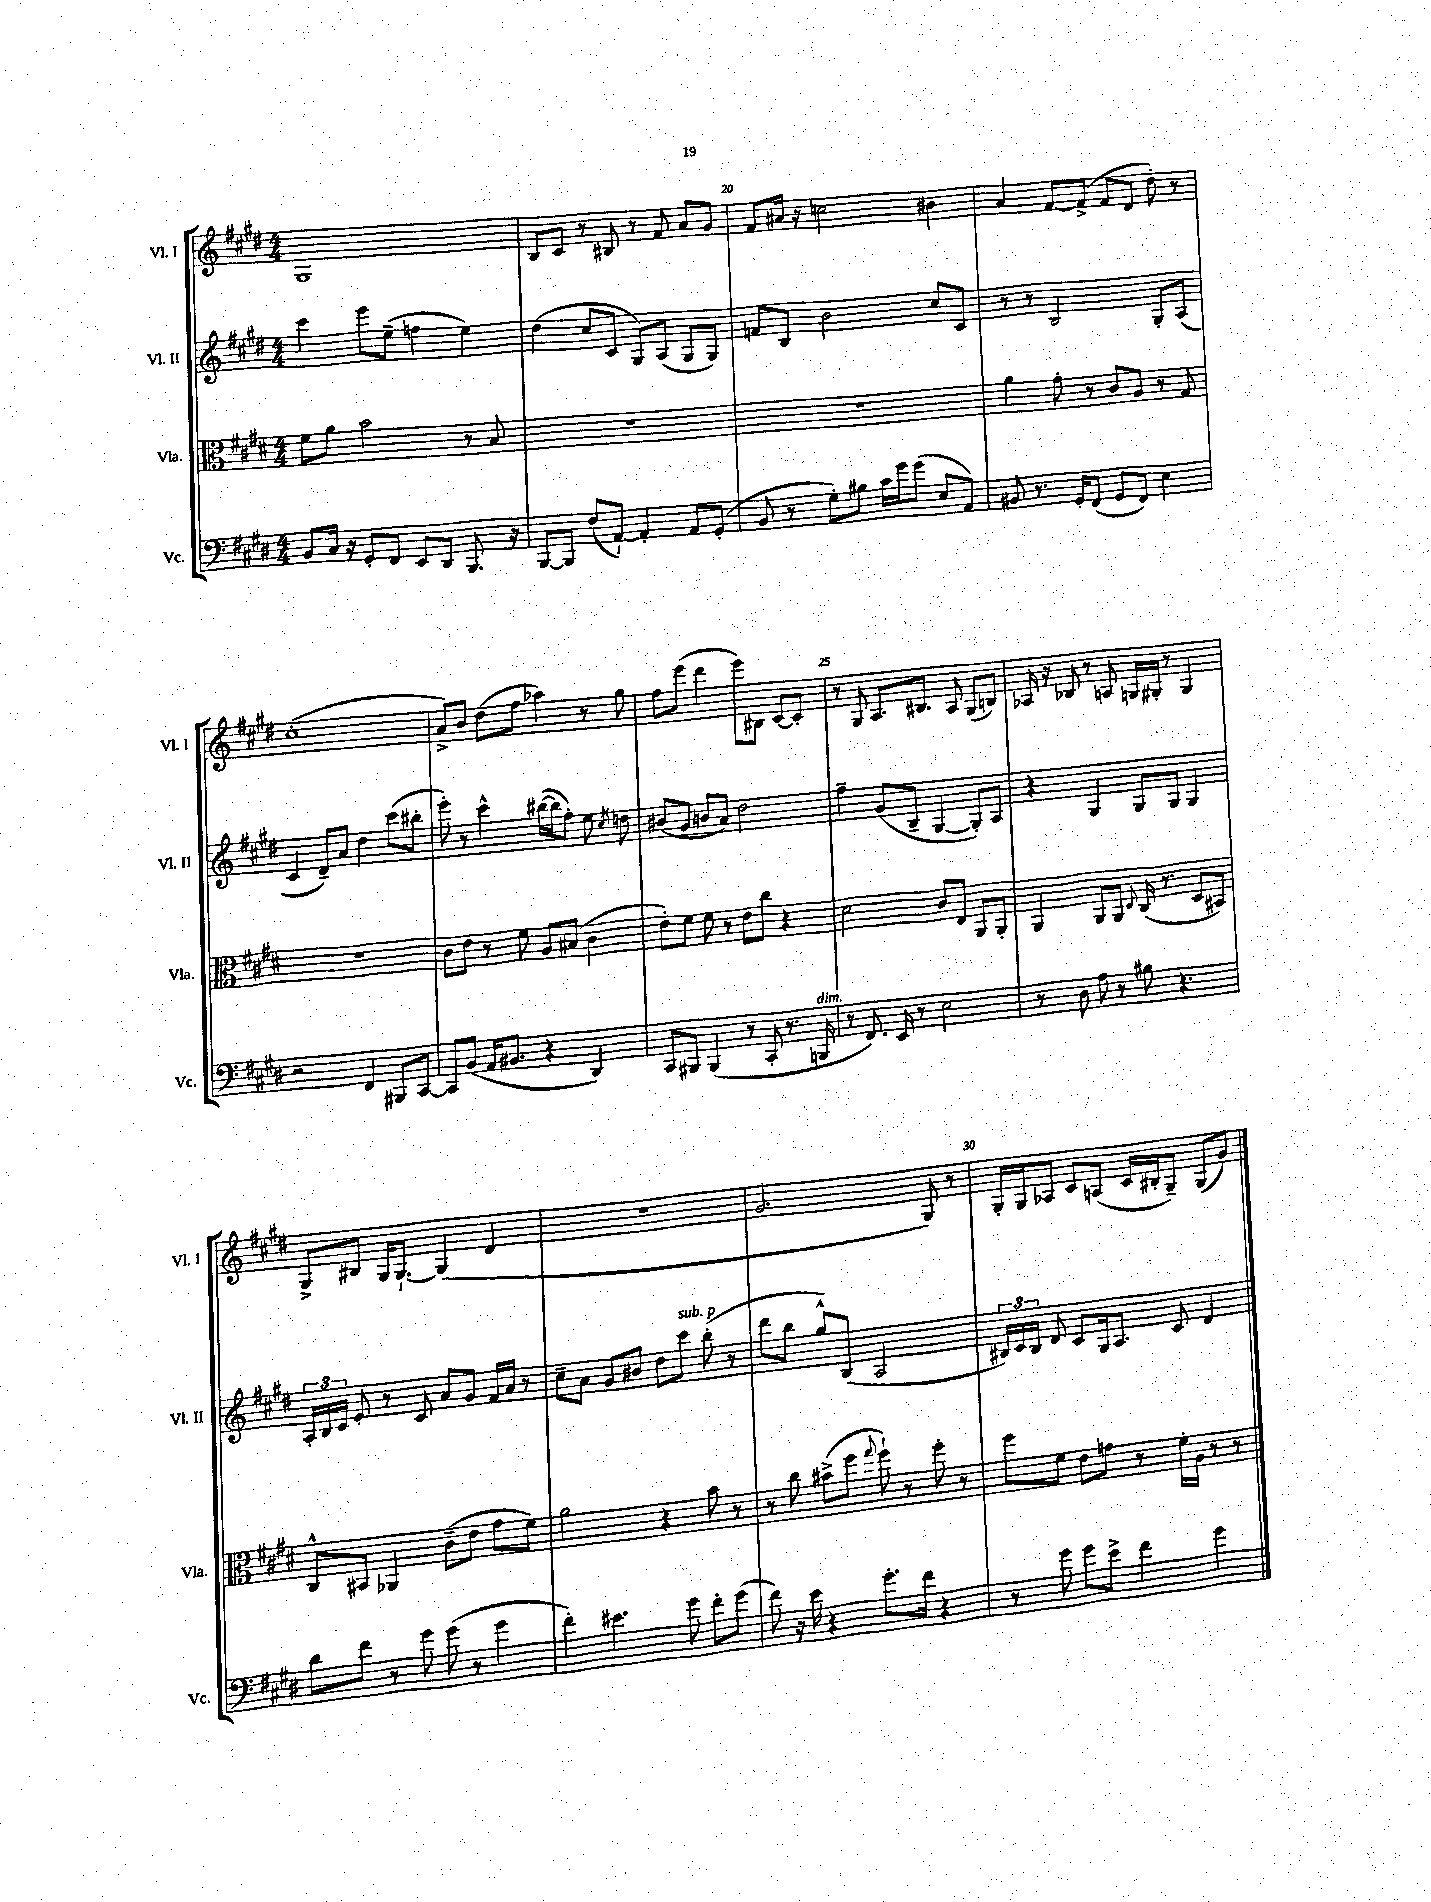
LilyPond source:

<<
\new StaffGroup <<
\new Staff = "s0" \with { instrumentName = "Vl. I" shortInstrumentName = "Vl. I" } {
    \clef treble \key e \major \numericTimeSignature \time 4/4
    \autoBeamOff gis1 |
    b8[ cis'8] r8 bis8 r8 fis'8 a'8[ gis'8] |
    fis'8[ ais'16] r16 c''2 bis'4 |
    a'4 fis'8[~ fis'8]->( fis'8[ dis'8] dis''8-.) r8 |
    cis''1-.( |
    a'8[->) b'8] dis''8[( fis''8] aes''4) r8 gis''8 |
    fis''8[ e'''8]( dis'''4 e'''8[) bis8] cis'8[~ cis'8]-. |
    r8 gis8 a8.[ bis8.] a8 gis8[( b8]) |
    aes16 r16 bes8 r8 a8 g16[ gis16]-. r8 gis4 |
    gis8[-> bis8] gis16[ gis8.]~-! gis4( dis'4 |
    R1 |
    gis'2. gis8) r8 |
    gis16[-. gis16 aes8] cis'8[ a8]( cis'16[ bis16-. gis8]--) gis8[( gis'8]) \bar "|." |
}
\new Staff = "s1" \with { instrumentName = "Vl. II" shortInstrumentName = "Vl. II" } {
    \clef treble \key e \major \numericTimeSignature \time 4/4
    \autoBeamOff cis'''4 e'''8[ e''8]--( f''4 e''4) |
    dis''4( cis''8[ cis'8] gis8[) a8]( gis8[ gis8]) |
    f'8[ b8] b'2 cis''8[ cis'8] |
    r8 r8 b2 gis8[-. a8]( |
    cis'4 dis'8[--) a'8] dis''4 cis'''8[( bis''8]-. |
    e'''8-.) r8 cis'''4-^ bis''16[~( bis''16 fis''8]-.) e''8 \acciaccatura { cis''8 } d''8 |
    bis'8[( gis'8] b'8[ a'8]) dis''2 |
    fis''4-- gis'8[( b8]-- gis4~ gis8[-.) a8] |
    r4 gis4 gis8[ gis8] gis4 |
    \tuplet 3/2 { a16[-. b16 cis'16] } e'8-. r8 cis'8 a'8[ gis'8] fis'16[ a'16] r8 |
    cis''8[-- a'8] gis'8[ bis'8] dis''8[ cis'''8]^\markup { \italic "sub. p" } b''8-.( r8 |
    dis'''8[ b''8] gis''8[-^) b8]( a2 |
    \tuplet 3/2 { bis16[) cis'16 bis16] } dis'8 cis'8[ gis16 a8.] cis'8 dis'4 \bar "|." |
}
\new Staff = "s2" \with { instrumentName = "Vla." shortInstrumentName = "Vla." } {
    \clef alto \key e \major \numericTimeSignature \time 4/4
    \autoBeamOff fis'8[ a'8] b'2 r8 b8 |
    R1 |
    R1 |
    a'4 gis'8-. r8 cis'8[ a8] r8 gis8 |
    R1 |
    cis'8[ e'8] r8 fis'8 a8[ bis8]( cis'4 |
    e'8[-.) fis'8] fis'8 r8 e'8[ cis''8] r4 |
    dis'2 cis'8[ e8] a,8[ a,8]-. |
    a,4 a,8[ a,8] \appoggiatura { dis8 } cis16( r8. dis8[ bis,8]) |
    cis8[-^ bis,8] aes,4 cis'8[--( e'8] gis'8[ fis'8]) |
    a'2 r4 b'8 r8 |
    r8 cis''8 bis'8[->( fis''8] \appoggiatura { gis''8 } fis''8-!) r8 fis''8-. r8 |
    fis''8[ fis'8] e'8[ g'8] r8 fis'16[-. a16] r8 r8 \bar "|." |
}
\new Staff = "s3" \with { instrumentName = "Vc." shortInstrumentName = "Vc." } {
    \clef bass \key e \major \numericTimeSignature \time 4/4
    \autoBeamOff b,8[ cis16] r16 gis,8[-. fis,8] e,8[ dis,8] b,,8. r16 |
    b,,8[~ b,,8] fis8[( a,8]~-!) a,4-. a,8[ gis,8]-.( |
    b,8 r8 gis8[-.) bis8] cis'16[ gis'16 gis'8]( e8[ a,8]) |
    bis,8 r8. gis,16[-. fis,8]( gis,8[ fis,8]) e4 |
    r2 fis,4 bis,,8[ cis,8]~ |
    cis,8[ b,8]( a,16[ bis,8.] r4 dis,4) |
    cis,8[ bis,,8] bis,,4( r8 cis,8-. r8. b,,16^\markup { \italic "dim." } |
    r8 fis,8.) e,16 r8 e2 |
    r8 dis8 a8 r8 bis8 r4. |
    dis'8[ fis'8] r8 gis'8 gis'8( r8 gis'4 |
    fis'4-.) eis'4. gis'8 fis'8[-. gis'8]( |
    fis'8) r16 e'16 r4 gis'8.[-. fis'16] r4 |
    r8 gis'8 gis'8[ e'8]-> fis'4 gis'4 \bar "|." |
}
>>
>>
\layout { \context { \Score currentBarNumber = #18 \override BarNumber.break-visibility = ##(#f #t #t) barNumberVisibility = #(every-nth-bar-number-visible 5) } }
